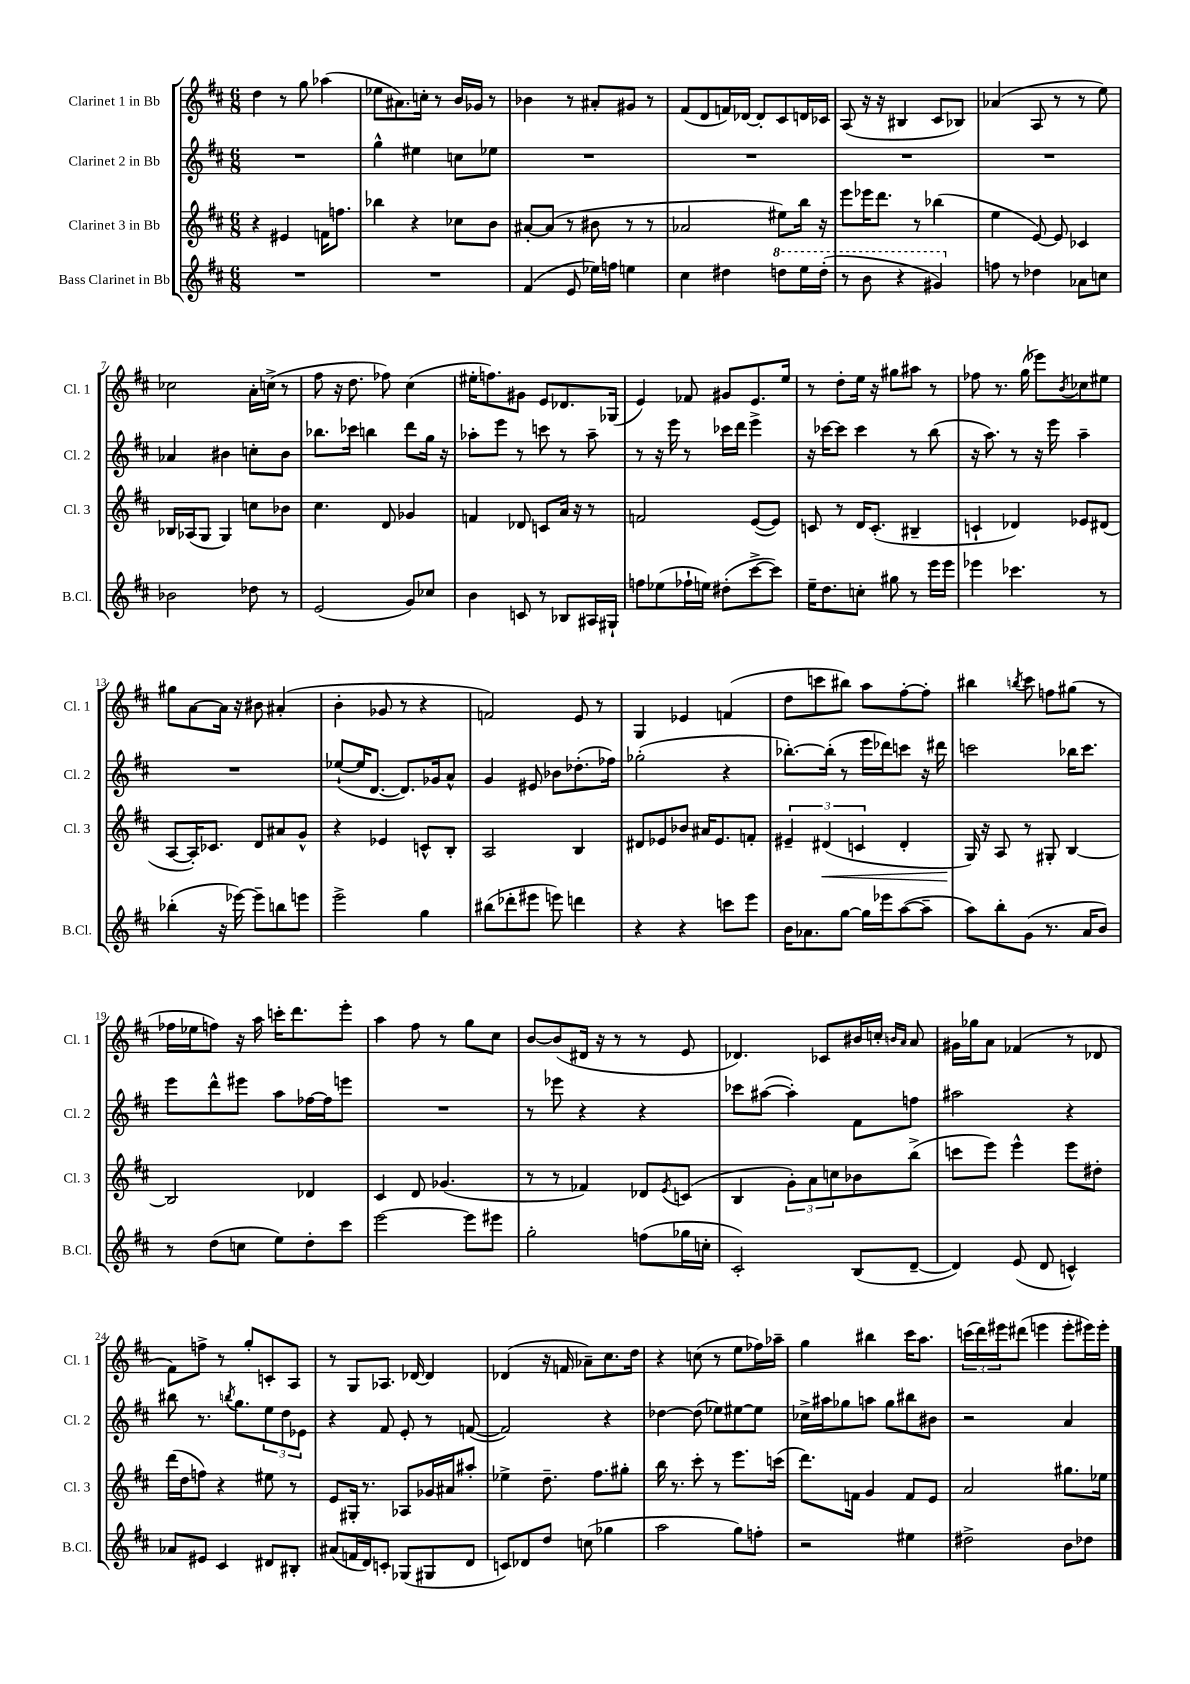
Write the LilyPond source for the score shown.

<<
\new StaffGroup <<
\new Staff = "s0" \with { instrumentName = "Clarinet 1 in Bb" shortInstrumentName = "Cl. 1" } {
    \clef treble \key d \major \numericTimeSignature \time 6/8
    d''4 r8 g''8 aes''4( |
    ees''8 ais'8.) c''16-. r8 b'16 ges'16 r8 |
    bes'4 r8 ais'8-. gis'8 r8 |
    fis'8( d'8 f'16) des'16~ des'8-. cis'8 d'16 ces'16 |
    a8( r16 r16 bis4 cis'8 bes8) |
    aes'4( a8 r8 r8 e''8) |
    ces''2 a'16-. c''16->( r8 |
    fis''8 r16 d''8. fes''8) cis''4( |
    eis''16-. f''8.) gis'8 e'8 des'8. ges16( |
    e'4) fes'8 gis'8 e'8. e''16 |
    r8 d''8-. e''16 r16 gis''8 ais''8 r8 |
    fes''8 r8. g''16( ees'''8) \acciaccatura { b'8 } ces''8 eis''8 |
    gis''8 a'8~ a'16 r16 bis'8 ais'4-.( |
    b'4-. ges'8 r8 r4 |
    f'2) e'8 r8 |
    g4 ees'4 f'4( |
    d''8 c'''8 bis''8) a''8 fis''8~-. fis''8-. |
    bis''4 \acciaccatura { b''8 } cis'''8 f''8 gis''8( r8 |
    fes''16 ees''16 f''8) r16 a''16 c'''16-. d'''8. e'''8-. |
    a''4 fis''8 r8 g''8 cis''8 |
    b'8~ b'8( dis'16 r16 r8 r8 e'8 |
    des'4.) ces'8 bis'16 c''16-. \grace { b'16 a'16 } a'8 |
    gis'16 ges''16 a'8 fes'4( r8 des'8 |
    fis'8) f''8-> r8 g''8-. c'8-. a8 |
    r8 g8 aes8. des'16~ des'4 |
    des'4( r16 f'16 aes'8--) cis''8. d''16 |
    r4 c''8( r8 e''8 fes''16) aes''16-- |
    g''4 bis''4 cis'''16 a''8. |
    \tuplet 3/2 { c'''16( d'''16) eis'''16 } dis'''8( e'''4 e'''8-. eis'''16) eis'''16-. \bar "|." |
}
\new Staff = "s1" \with { instrumentName = "Clarinet 2 in Bb" shortInstrumentName = "Cl. 2" } {
    \clef treble \key d \major \numericTimeSignature \time 6/8
    R2. |
    g''4-^ eis''4 c''8 ees''8 |
    R2. |
    R2. |
    R2. |
    R2. |
    aes'4 bis'4 c''8-. bis'8 |
    bes''8. ces'''16 b''4 d'''8 g''16 r16 |
    aes''8-. e'''8 r8 c'''8 r8 aes''8-- |
    r8 r16 e'''16 r8 ces'''16 d'''16 e'''4-> |
    r16 ces'''16~ ces'''8 ces'''4 r8 b''8( |
    r16 a''8.) r8 r16 e'''16 a''4-- |
    R2. |
    ees''8~-!( ees''16 d'8.~ d'8.) ges'16 a'8-^ |
    g'4 eis'8 bes'8 des''8.-.( fes''16) |
    ges''2-.( r4 |
    bes''8.~-.) bes''16-.( r8 e'''16 des'''16) c'''8 r16 dis'''16 |
    c'''2 bes''16 c'''8. |
    e'''8 d'''8-^ eis'''8 a''8 fes''16~ fes''16 e'''8 |
    R2. |
    r8 ees'''8 r4 r4 |
    ces'''8 ais''8~( ais''4-.) fis'8 f''8 |
    ais''2 r4 |
    bis''8 r8. \acciaccatura { b''8 } g''8. \tuplet 3/2 { e''8 d''8 ees'8 } |
    r4 fis'8 e'8-. r8 f'8~( |
    f'2) r4 |
    des''4~ des''8( ees''8) eis''8~ eis''8 |
    ces''16-> ais''16 ges''8 a''8 ges''8 bis''8 bis'8 |
    r2 a'4 \bar "|." |
}
\new Staff = "s2" \with { instrumentName = "Clarinet 3 in Bb" shortInstrumentName = "Cl. 3" } {
    \clef treble \key d \major \numericTimeSignature \time 6/8
    r4 eis'4 f'16 f''8. |
    bes''4 r4 ces''8 b'8 |
    ais'8~-. ais'8( r8 bis'8 r8 r8 |
    aes'2 eis''8) b''16 r16 |
    e'''8 ees'''16 d'''8. r8 bes''4( |
    e''4 e'8~) e'8 ces'4 |
    bes16 aes16( g8 g4) c''8 bes'8 |
    cis''4. d'8 ges'4 |
    f'4 des'8 c'8 a'16 r16 r8 |
    f'2 e'8~( e'8) |
    c'8 r8 d'16 c'8.-.( bis4-- |
    c'4-! des'4) ees'8 dis'8( |
    a8~ a16-.) ces'8. d'8 ais'8 g'8-^ |
    r4 ees'4 c'8-^ b8-. |
    a2 b4 |
    dis'8 ees'8 bes'8 ais'16 ees'8. f'8-. |
    \tuplet 3/2 { eis'4-- dis'4\<( c'4 } dis'4-. |
    g16\!) r16 a8 r8 gis8-. b4~ |
    b2 des'4 |
    cis'4 d'8 ges'4.( |
    r8 r8 fes'4) des'8 \acciaccatura { e'8 } c'8( |
    b4 \tuplet 3/2 { g'8-.) a'8 c''8 } bes'8 b''8->( |
    c'''8 e'''8) e'''4-^ e'''8 dis''8-. |
    d'''16( d''16 f''8) r4 eis''8 r8 |
    e'8 gis16-. r8. aes8 ges'16 ais'16 ais''8-. |
    ees''4-> d''8.-- fis''8. gis''8-. |
    b''16 r8. cis'''8-. r8 e'''8. c'''16( |
    d'''8.) f'16 g'4 f'8 e'8 |
    a'2 gis''8. ees''16 \bar "|." |
}
\new Staff = "s3" \with { instrumentName = "Bass Clarinet in Bb" shortInstrumentName = "B.Cl." } {
    \clef treble \key d \major \numericTimeSignature \time 6/8
    R2. |
    R2. |
    fis'4( e'8 ees''16) f''16 e''4 |
    cis''4 dis''4 \ottava #1 d'''!8 e'''16 d'''16-.( |
    r8 b''8 r4 gis''4) \ottava #0 |
    f''8 r8 des''4 aes'8 c''8 |
    bes'2 des''8 r8 |
    e'2( g'8) ces''8 |
    b'4 c'8 r8 bes8 ais16 gis16-! |
    f''8 ees''8( fes''16-! e''16) dis''8-.( cis'''8~-> cis'''8) |
    e''16-- d''8. c''8-. gis''8 r8 e'''16 e'''16 |
    ees'''4 ces'''4. r8 |
    bes''4-.( r16 ees'''16~) ees'''8-- b''8 e'''8 |
    e'''2-> g''4 |
    bis''8( des'''8-. eis'''8 e'''8) d'''4 |
    r4 r4 c'''8 e'''8 |
    b'16 aes'8. g''8~ g''16 ees'''16 a''8~( a''8-- |
    a''8) b''8-. g'8( r8. a'16 b'8) |
    r8 d''8( c''8 e''8) d''8-. cis'''8 |
    e'''2~ e'''8 eis'''8 |
    g''2-. f''8( ges''16 c''16-. |
    cis'2-.) b8( d'8~-- |
    d'4) e'8( d'8 c'4-^) |
    aes'8 eis'8 cis'4 dis'8 bis8-. |
    ais'8( f'16 d'16) c'8-. ges8( gis8 d'8 |
    c'8) des'8 d''8 c''8( ges''4 |
    a''2 g''8) f''8-. |
    r2 eis''4 |
    dis''2-> b'8 des''8 \bar "|." |
}
>>
>>
